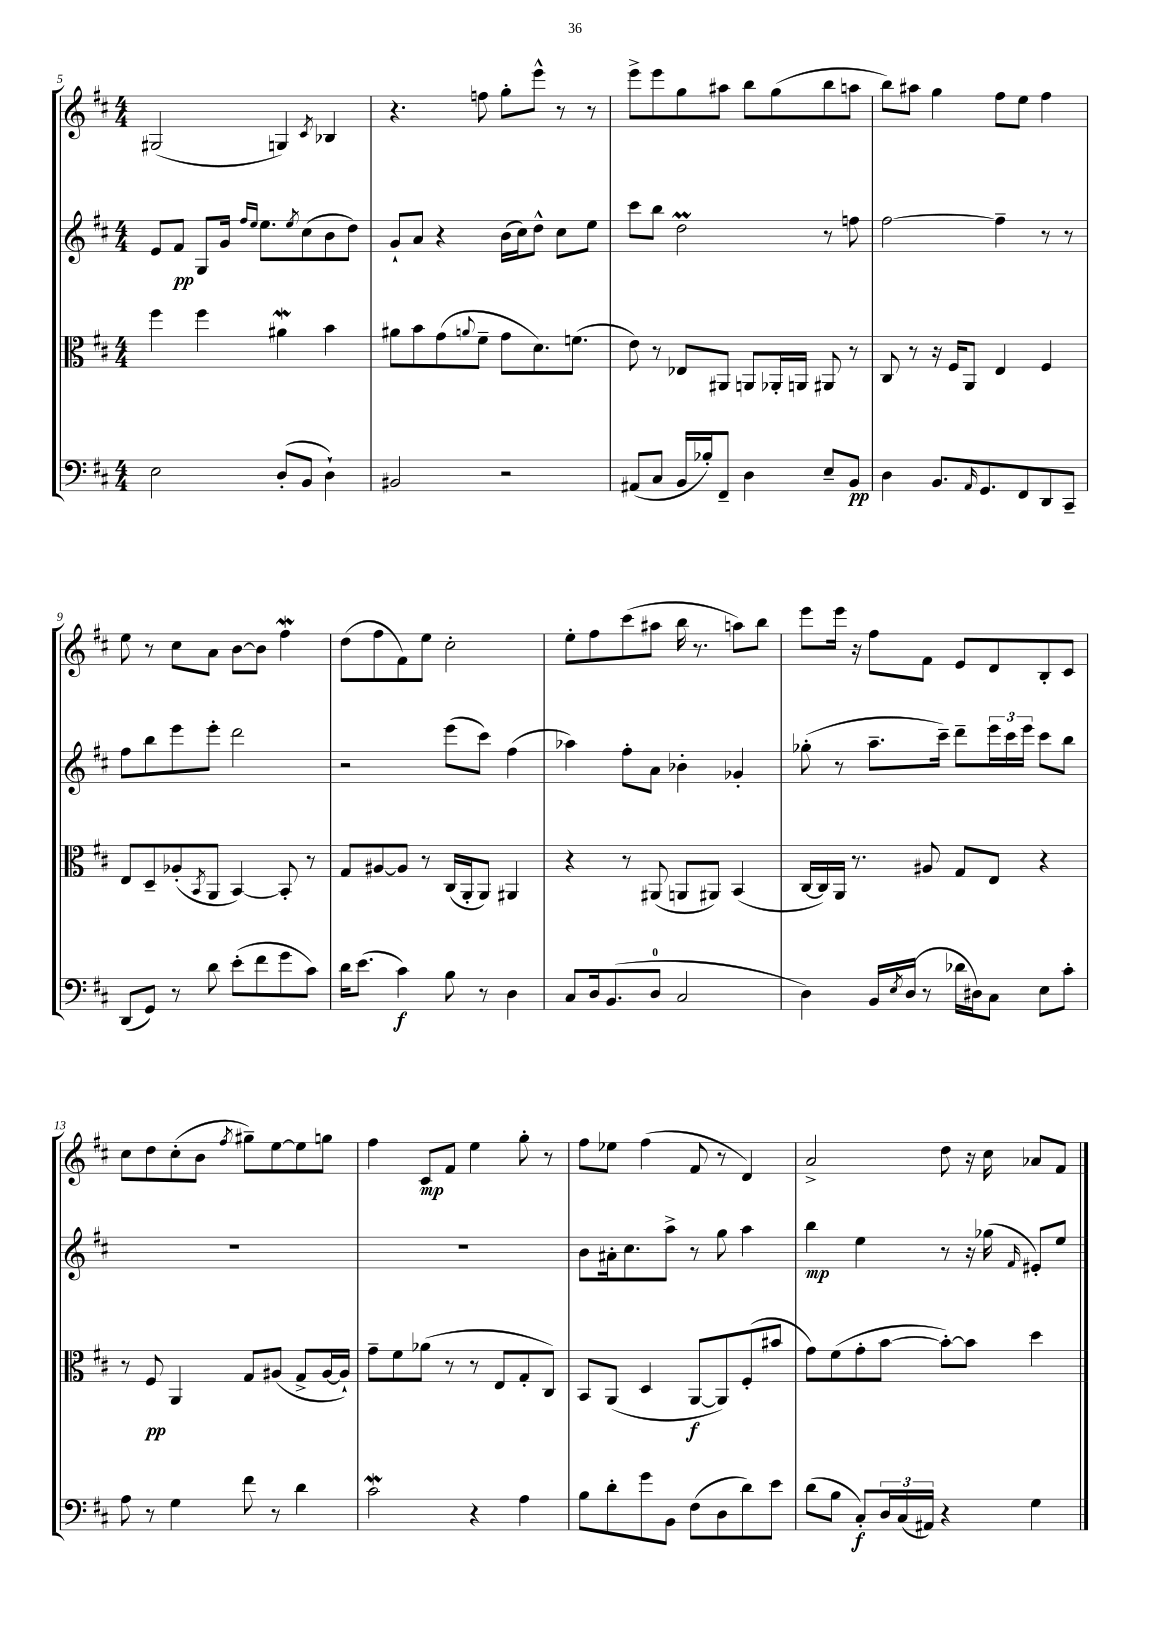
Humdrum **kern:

**kern	**dynam	**kern	**dynam	**kern	**dynam	**kern	**dynam
*part4	*part4	*part3	*part3	*part2	*part2	*part1	*part1
*staff4	*staff4	*staff3	*staff3	*staff2	*staff2	*staff1	*staff1
*clefF4	*	*clefC3	*	*clefG2	*	*clefG2	*
*k[f#c#]	*	*k[f#c#]	*	*k[f#c#]	*	*k[f#c#]	*
*M4/4	*	*M4/4	*	*M4/4	*	*M4/4	*
=5	=5	=5	=5	=5	=5	=5	=5
2E\	.	4ff#\	.	8e/L	.	(2G#X/	.
.	.	.	.	8f#/J	pp	.	.
.	.	4ff#\	.	8G/L	.	.	.
.	.	.	.	16g/Jk	.	.	.
.	.	.	.	16qqff#/LL	.	.	.
.	.	.	.	16qqee/JJ	.	.	.
.	.	.	.	8.ee\L	.	.	.
(8D'/L	.	4a#XW\	.	.	.	4Gn/)	.
.	.	.	.	8qee/	.	.	.
8BB/J	.	.	.	(8cc#\	.	.	.
.	.	.	.	.	.	8qc#/	.
4D`\)	.	4b\	.	8b\	.	4B-X/	.
.	.	.	.	8dd\J)	.	.	.
=6	=6	=6	=6	=6	=6	=6	=6
2BB#X/	.	8a#X\L	.	8g`/L	.	4.r	.
.	.	8b\	.	8a/J	.	.	.
.	.	(8g\	.	4r	.	.	.
.	.	8qqan/	.	.	.	.	.
.	.	8f#~\J	.	.	.	8ffn\	.
2r	.	8g\L	.	(16b\LL	.	8gg'\L	.
.	.	.	.	16cc#\J)	.	.	.
.	.	8.d\)	.	8dd^^\J	.	8eee^^\J	.
.	.	.	.	8cc#\L	.	8r	.
.	.	(8.fn\J	.	.	.	.	.
.	.	.	.	8ee\J	.	8r	.
=7	=7	=7	=7	=7	=7	=7	=7
(8AA#X/L	.	8e\)	.	8ccc#\L	.	8eee^\L	.
8C#/J	.	8r	.	8bb\J	.	8eee\	.
16BB/LL	.	8E-X/L	.	2ddM\	.	8gg\	.
16B-X'/J)	.	.	.	.	.	.	.
8FF#~/J	.	8AA#X/J	.	.	.	8aa#X\J	.
4D\	.	8AAn/L	.	.	.	8bb\L	.
.	.	16AA-X'/L	.	.	.	(8gg\	.
.	.	16AAn/JJ	.	.	.	.	.
8E~/L	.	8AA#X/	.	8r	.	8bb\	.
8BB/J	pp	8r	.	8ffn\	.	8aan\J	.
=8	=8	=8	=8	=8	=8	=8	=8
4D\	.	8C#/	.	[2ff#\	.	8bb\L)	.
.	.	8r	.	.	.	8aa#X\J	.
8.BB/L	.	16r	.	.	.	4gg\	.
.	.	16F#/KL	.	.	.	.	.
.	.	8AA/J	.	.	.	.	.
16qqAA/	.	.	.	.	.	.	.
8.GG/	.	.	.	.	.	.	.
.	.	4E/	.	4ff#~\]	.	8ff#\L	.
8FF#/	.	.	.	.	.	8ee\J	.
8DD/	.	4F#/	.	8r	.	4ff#\	.
8CC#~/J	.	.	.	8r	.	.	.
!!LO:LB:g=z
=9	=9	=9	=9	=9	=9	=9	=9
(8DD/L	.	8E/L	.	8ff#\L	.	8ee\	.
8GG/J)	.	8D~/	.	8bb\	.	8r	.
8r	.	(8A-X'/	.	8eee\	.	8cc#\L	.
.	.	8qBB/	.	.	.	.	.
8d\	.	8AA/J	.	8eee'\J	.	8a\J	.
(8e'\L	.	[4BB/)	.	2ddd\	.	[8b\L	.
8f#\	.	.	.	.	.	8b\J]	.
8g\	.	8BB'/]	.	.	.	4ff#W\	.
8c#\J)	.	8r	.	.	.	.	.
=10	=10	=10	=10	=10	=10	=10	=10
16d\KL	.	8G/L	.	2r	.	(8dd\L	.
(8.e\J	.	.	.	.	.	.	.
.	.	[8A#X/	.	.	.	8ff#\	.
4c#\)	f	8A#/J]	.	.	.	8f#\)	.
.	.	8r	.	.	.	8ee\J	.
8B\	.	(16C#/LL	.	(8eee\L	.	2cc#'\	.
.	.	16AA'/J	.	.	.	.	.
8r	.	8AA/J)	.	8ccc#\J)	.	.	.
4D\	.	4AA#X/	.	(4ff#\	.	.	.
=11	=11	=11	=11	=11	=11	=11	=11
8C#/L	.	4r	.	4aa-X\)	.	8ee'\L	.
16D/k	.	.	.	.	.	8ff#\	.
(8.BB/	.	.	.	.	.	.	.
.	.	8r	.	8ff#'\L	.	(8ccc#\	.
8D/J	.	(8AA#X/	.	8a\J	.	8aa#X\J	.
2C#/	.	8AAn/L	.	4b-X'\	.	16bb\	.
.	.	.	.	.	.	8.r	.
.	.	8AA#X/J)	.	.	.	.	.
.	.	(4BB/	.	4g-X'/	.	8aan\L)	.
.	.	.	.	.	.	8bb\J	.
=12	=12	=12	=12	=12	=12	=12	=12
4D\)	.	[16C#/LL	.	(8gg-X'\	.	8eee\L	.
.	.	16C#/])	.	.	.	.	.
.	.	16AA/JJ	.	8r	.	16eee\Jk	.
.	.	8.r	.	.	.	16r	.
16BB/LL	.	.	.	8.aa~\L	.	8ff#\L	.
8qE/	.	.	.	.	.	.	.
(16D/JJ	.	.	.	.	.	.	.
8r	.	8A#X/	.	.	.	8f#\J	.
.	.	.	.	16ccc#~\Jk)	.	.	.
16d-X\LL	.	8G/L	.	8ddd~\L	.	8e/L	.
16D#X\J)	.	.	.	.	.	.	.
8C#\J	.	8E/J	.	24eee\L	.	8d/	.
.	.	.	.	24ccc#\	.	.	.
.	.	.	.	24eee\JJ	.	.	.
8E\L	.	4r	.	8ccc#\L	.	8B'/	.
8c#'\J	.	.	.	8bb\J	.	8c#/J	.
!!LO:LB:g=z
=13	=13	=13	=13	=13	=13	=13	=13
8A\	.	8r	.	1r	.	8cc#\L	.
8r	.	8F#/	pp	.	.	8dd\	.
4G\	.	4AA/	.	.	.	(8cc#'\	.
.	.	.	.	.	.	8b\J	.
.	.	.	.	.	.	8qff#/	.
8f#\	.	8G/L	.	.	.	8gg#X~\L)	.
8r	.	(8A#X/J	.	.	.	[8ee\	.
4d\	.	8G^/L	.	.	.	8ee\]	.
.	.	[16A#/L	.	.	.	8ggn\J	.
.	.	16A#`/JJ])	.	.	.	.	.
=14	=14	=14	=14	=14	=14	=14	=14
2c#W\	.	8g~\L	.	1r	.	4ff#\	.
.	.	8f#\	.	.	.	.	.
.	.	(8a-X\J	.	.	.	8c#/L	mp
.	.	8r	.	.	.	8f#/J	.
4r	.	8r	.	.	.	4ee\	.
.	.	8E/L	.	.	.	.	.
4A\	.	8G'/	.	.	.	8gg'\	.
.	.	8C#/J)	.	.	.	8r	.
=15	=15	=15	=15	=15	=15	=15	=15
8B\L	.	8BB/L	.	8b\L	.	8ff#\L	.
8d'\	.	(8AA/J	.	16a#X'\k	.	8ee-X\J	.
.	.	.	.	8.cc#\	.	.	.
8g\	.	4D/	.	.	.	(4ff#\	.
8BB\J	.	.	.	8aa^\J	.	.	.
(8F#\L	.	[8AA/L	f	8r	.	8f#/	.
8D\	.	8AA/])	.	8gg\	.	8r	.
8d\)	.	(8F#'/	.	4aa\	.	4d/)	.
8e\J	.	8b#X/J	.	.	.	.	.
=16	=16	=16	=16	=16	=16	=16	=16
(8d\L	.	8g\L)	.	4bb\	mp	2a^/	.
8B\J	.	(8f#\	.	.	.	.	.
8C#'/L)	f	8g'\	.	4ee\	.	.	.
24D/L	.	[8b\J	.	.	.	.	.
(24C#/	.	.	.	.	.	.	.
24AA#X/JJ)	.	.	.	.	.	.	.
4r	.	8b'\L_)	.	8r	.	8dd\	.
.	.	8b\J]	.	16r	.	16r	.
.	.	.	.	(16gg-X\	.	16cc#\	.
.	.	.	.	16qqf#/	.	.	.
4G\	.	4dd\	.	8e#X'/L)	.	8a-X/L	.
.	.	.	.	8ee/J	.	8f#/J	.
==	==	==	==	==	==	==	==
*-	*-	*-	*-	*-	*-	*-	*-
